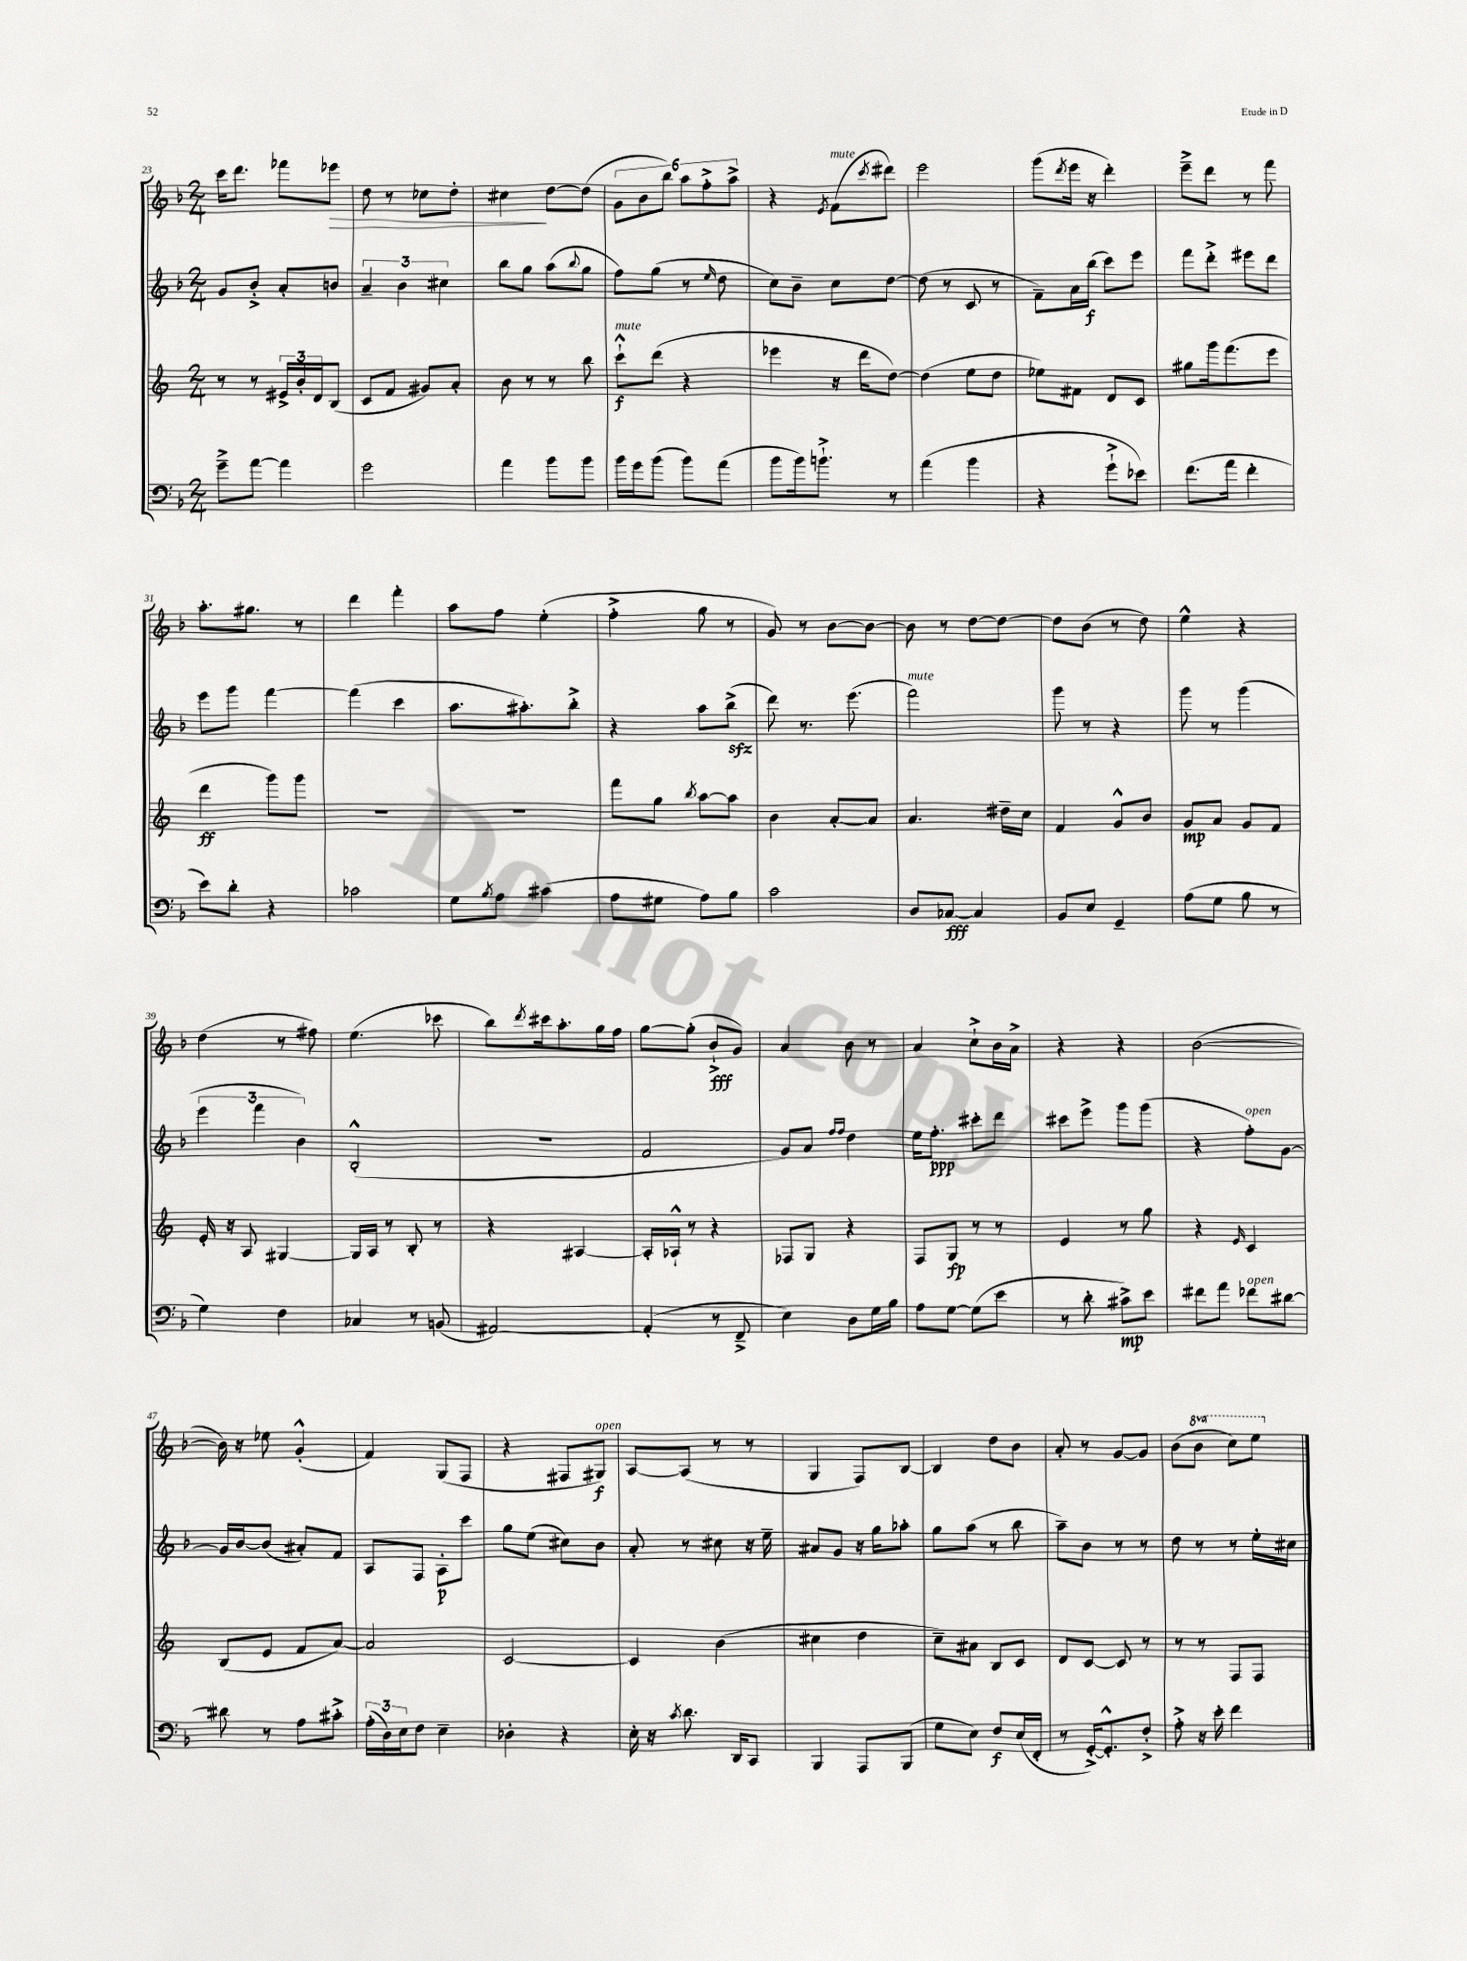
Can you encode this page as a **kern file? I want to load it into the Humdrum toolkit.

**kern	**kern	**kern	**kern
*staff4	*staff3	*staff2	*staff1
*clefF4	*clefG2	*clefG2	*clefG2
*k[b-]	*k[]	*k[b-]	*k[b-]
*M2/4	*M2/4	*M2/4	*M2/4
8g~^	8r	8g	16ccc
.	.	.	8.ddd
[8a	8r	8b-'^	.
4a]	24e#^	8a'	8fff-
.	24b'	.	.
.	24d	.	.
.	(8B	8b	8eee-
=	=	=	=
2g	8c	6a~	8dd
.	8f	.	8r
.	.	6b-	.
.	8g#)	.	8cc-
.	.	6cc#	.
.	8a'	.	8dd'
=	=	=	=
4a	8b	8bb-	4cc#
.	8r	8gg	.
8b-	8r	(8aa	[8dd
.	.	8qqbb-	.
8b-	8bb	8gg	(8dd]
=	=	=	=
16b-	8ccc`^^	8ff)	12g
16g	.	.	.
.	.	.	12b-
(8b-	(8ddd	(8gg	.
.	.	.	12bb-)
8b-)	4r	8r	12aa
.	.	.	12ff'^
.	.	16qqee	.
(8a	.	8dd	.
.	.	.	12aa^
=	=	=	=
8b-	4eee-	8cc)	4r
16b-)	.	8b-~	.
8.b`^	.	.	.
.	.	.	8qe
.	16r	8cc	(8f
.	16ddd	.	.
.	.	.	8qccc
8r	[8dd)	[8dd	8ddd#)
=	=	=	=
(4a	(4dd]	(8dd]	2eee
.	.	8r	.
4b-	8ee	8c	.
.	8dd	8r	.
=	=	=	=
4r	8ee-)	8f~)	(8ggg
.	.	.	8qddd
.	8f#	16a	16eee
.	.	(16bb-	16r
8g`^	8d	8ccc)	4ddd')
8e-)	8c	8eee	.
=	=	=	=
(8.f	8gg#	8fff	8eee~^
.	16ggg	8ddd'^	8ddd
16a	(8.fff	.	.
4f'	.	8eee#	8r
.	8eee	8ddd	8fff
=	=	=	=
8e)	4ddd	8eee	8.aa'
8d'	.	8ggg	.
.	.	.	8.gg#
4r	8ggg)	[4fff	.
.	8ggg	.	8r
=	=	=	=
2c-	2r	(4fff]	4ddd
.	.	4ccc	4fff'
=	=	=	=
8G	2r	8.aa	8aa
8qB-	.	.	.
8A	.	.	8ff
.	.	8.aa#')	.
(4c#	.	.	(4ee'
.	.	8bb-'^	.
=	=	=	=
8A	8fff	4r	4ff'^
8G#	8gg	.	.
.	8qbb	.	.
8A)	[8aa	8aa	8gg
8B-	8aa]	(8bb-^	8r
=	=	=	=
2c	4b	8ddd)	8g)
.	.	8.r	8r
.	[8a'	.	[8b-
.	.	(8.eee	.
.	8a]	.	8b-_
=	=	=	=
8D	4.a	2fff)	8b-]
[8C-	.	.	8r
4C-]	.	.	[8dd
.	16dd#~	.	8dd_
.	16cc	.	.
=	=	=	=
8BB-	4f	8ggg	8dd]
8E	.	8r	(8b-
4GG~	8g^^	4r	8r
.	8b	.	8dd)
=	=	=	=
(8A	8g	8ggg	4ee^^
8G	8a	8r	.
8B-	8g	(4ggg	4r
8r	8f	.	.
=	=	=	=
4G)	16e'	6eee	(4dd
.	16r	.	.
.	8A	.	.
.	.	6fff	.
4F	[4G#	.	8r
.	.	6b-)	.
.	.	.	8ff#)
=	=	=	=
4C-	16G#]	(2B-'^^	(4.ee
.	16A	.	.
.	8r	.	.
8r	8B'	.	.
(8BB	8r	.	8ccc-
=	=	=	=
[2AA#)	4r	2r	8bb-)
.	.	.	8qddd
.	.	.	16ccc#
.	.	.	8.aa'
.	[4A#	.	.
.	.	.	16gg
.	.	.	16ff
=	=	=	=
(4AA#']	16A#']	2f	[8gg
.	16A-`^^	.	.
.	8r	.	(8gg']
8r	4r	.	8b-`^
8FF~^	.	.	8g)
=	=	=	=
4E)	8F-	8g)	4a
.	8G	8a	.
.	.	16qqff	.
.	.	16qqff	.
8D	4r	4dd	8b-
16G	.	.	8r
16B-	.	.	.
=	=	=	=
8A	8F	16ee	4a
.	.	8.ff'	.
[8G	8G	.	.
(8G]	8r	8ccc#'	8cc`^
8e	8r	8ddd	16b-
.	.	.	16a^
=	=	=	=
8r	4e	8ccc#	4r
8d'	.	8eee^	.
8c#^)	8r	8ggg	4r
8e	8gg	(8ggg	.
=	=	=	=
8f#	4r	4r	([2b-
8a	.	.	.
.	16qqe	.	.
8f-	4c	8ff')	.
[8d#	.	[8g	.
=	=	=	=
8d#]	(8B	16g]	16b-])
.	.	[16b-	16r
8r	8e	(8b-]	8ee-
8A	8f	8a#')	(4g'^^
8c#'^	[8a)	8f	.
=	=	=	=
(24A'	2a]	8A	4f)
24D)	.	.	.
24E	.	.	.
8F	.	8F	.
4E~	.	8A'	(8G
.	.	8ccc	8F
=	=	=	=
4D-'	[2c	8gg	4r
.	.	(8ee	.
4r	.	8cc#)	8F#
.	.	8b-	8G#)
=	=	=	=
16E'	4c]	8a'	[8A
16r	.	.	.
8qc	.	.	.
8.d	.	8r	(8A]
.	(4b	8cc#	8r
16DD	.	.	.
8CC	.	16r	8r
.	.	16ee~	.
=	=	=	=
4BBB-	4cc#	8a#	4G
.	.	8g	.
8AAA	4dd	16r	8F)
.	.	16gg	.
(8BBB-	.	8aa-'	[8B-
=	=	=	=
8G	8cc~)	8gg	4B-]
8E)	8a#	(8aa	.
8F	8B	8r	8dd
(16E	8c	8bb-	8b-
16FF'	.	.	.
=	=	=	=
8r	8d	8aa~)	8a'
[16GG'^)	[8c	8b-	8r
8.GG'^^]	.	.	.
.	8c]	8r	[8g
8F'^	8r	8r	8g]
=	=	=	=
8A'^	8r	8dd	(8b-
16r	8r	8r	8bb-
16e'	.	.	.
4f	8F	8r	8ccc)
.	8F	16ee'	8eee
.	.	16cc#	.
==	==	==	==
*-	*-	*-	*-
